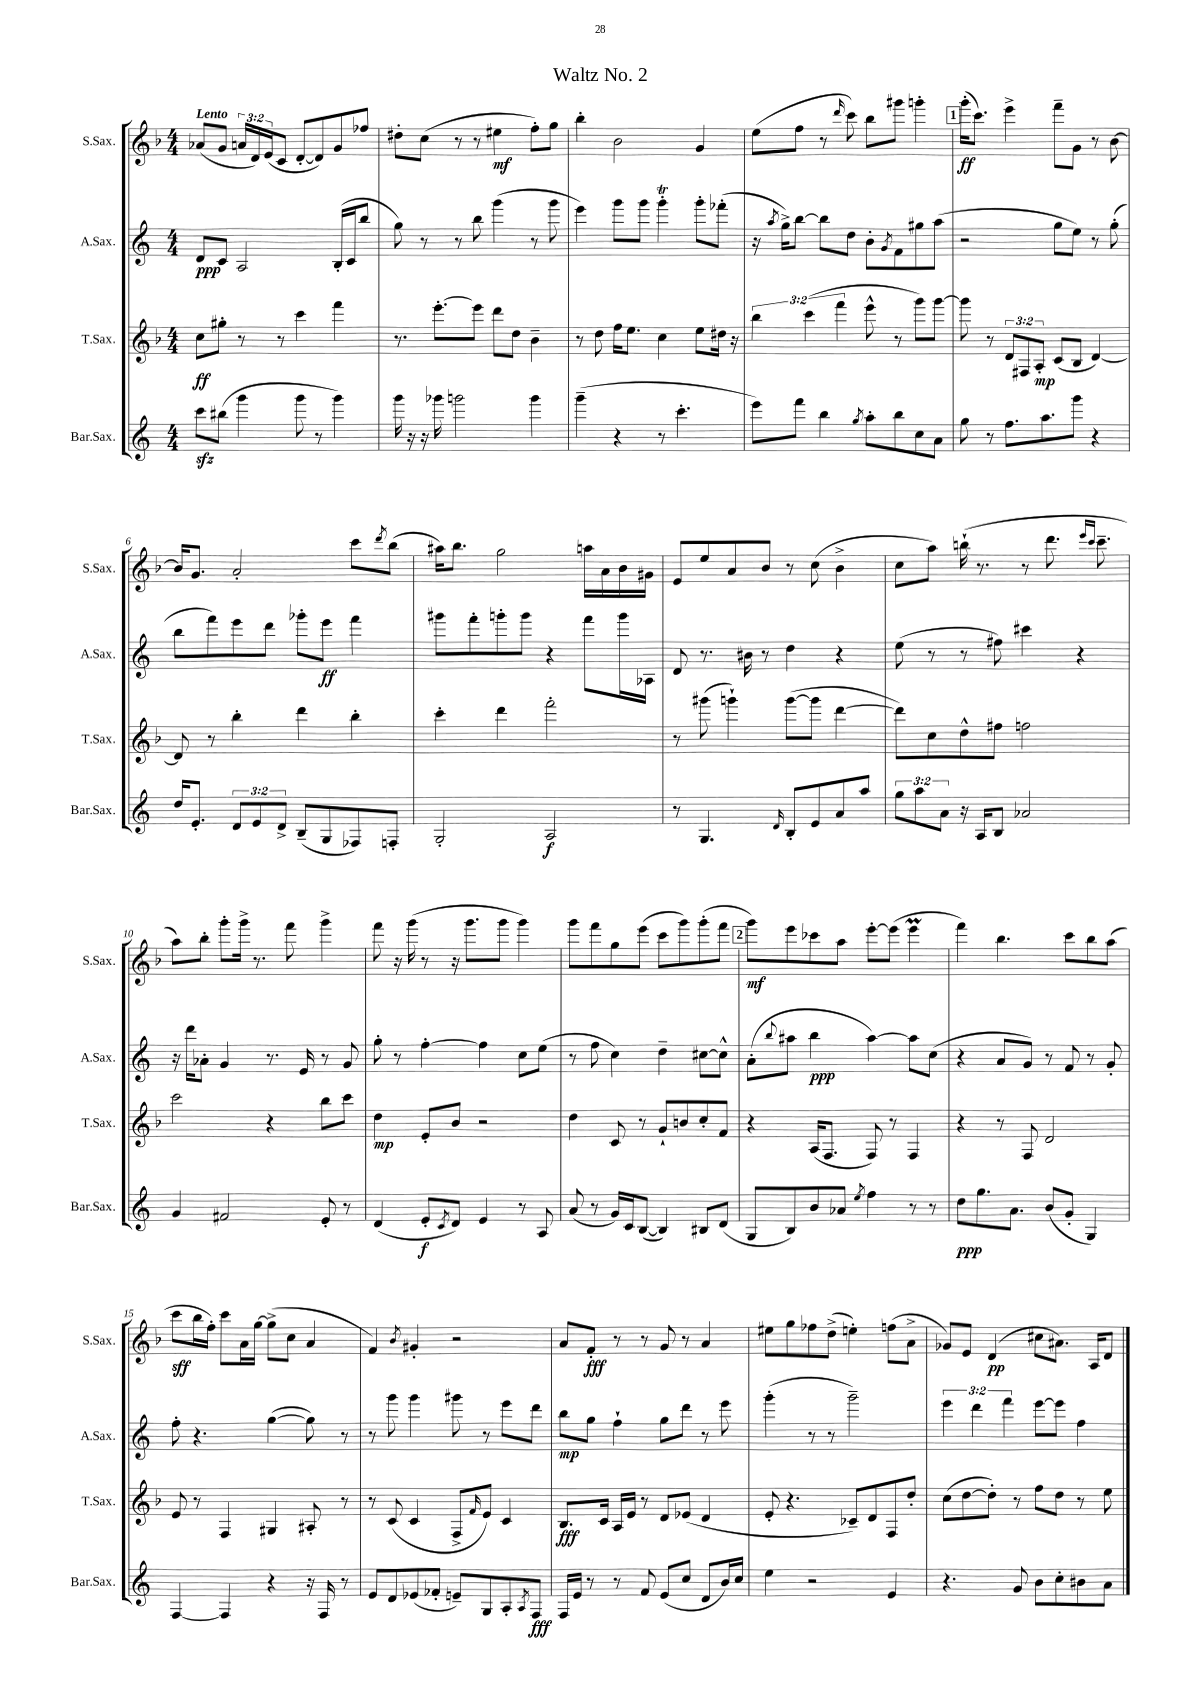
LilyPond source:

\header { title = "Waltz No. 2" }
<<
\new StaffGroup <<
\new Staff = "s0" \with { instrumentName = "S.Sax." shortInstrumentName = "S.Sax." } {
    \clef treble \key f \major \numericTimeSignature \time 4/4 \override Staff.TupletNumber.text = #tuplet-number::calc-fraction-text \tempo "Lento"
    aes'8( g'8 \tuplet 3/2 { a'16 d'16) e'16( } c'8 d'8~-. d'8) g'8 fes''8 |
    dis''8-. c''8( r8 r8 eis''4\mf f''8-.) g''8 |
    bes''4-. bes'2 g'4 |
    e''8( f''8 r8 \grace { d'''16 } c'''8) bes''8 gis'''8 g'''4-. |
    \mark \markup { \box "1" } g'''16-.\ff( c'''8.) e'''4-> f'''8-- g'8 r8 bes'8~ |
    bes'16 g'8. a'2-. c'''8 \acciaccatura { d'''8 } bes''8( |
    ais''16) bes''8. g''2 a''16 a'16 bes'16 gis'16 |
    e'8 e''8 a'8 bes'8 r8 c''8( bes'4-> |
    c''8 a''8) b''16-!( r8. r8 d'''8. \grace { e'''16 c'''16 } c'''8.-- |
    a''8) bes''8-. g'''8-. g'''16-> r8. f'''8 g'''4-> |
    f'''8 r16 g'''16( r8 r16 g'''8. g'''8 g'''4) |
    g'''8 f'''8 g''8 e'''8( c'''8 g'''8) g'''8-.( f'''8 |
    \mark \markup { \box "2" } g'''8\mf) e'''8 ces'''8 a''8 e'''8~-. e'''8( e'''4\prall |
    f'''4) bes''4. c'''8 bes''8 a''8( |
    c'''8\sff bes''16 f''16-.) c'''8 a'16 g''16~ g''8->( c''8 a'4 |
    f'4) \acciaccatura { bes'8 } gis'4-. r2 |
    a'8 f'8-.\fff r8 r8 g'8 r8 a'4 |
    eis''8 g''8 fes''8 d''8->( e''4-.) f''8( a'8-> |
    ges'8) e'8 d'4\pp( cis''8 ais'8.) a16 d'8 \bar "|." |
}
\new Staff = "s1" \with { instrumentName = "A.Sax." shortInstrumentName = "A.Sax." } {
    \clef treble \key c \major \numericTimeSignature \time 4/4 \override Staff.TupletNumber.text = #tuplet-number::calc-fraction-text
    d'8\ppp c'8 a2 b16-.( c'16 b''8 |
    g''8) r8 r8 b''8 g'''4( r8 g'''8 |
    e'''4) g'''8 g'''8 g'''4-.\trill g'''8-. fes'''8-.( |
    r16 \acciaccatura { a''8 } g''16->) b''8~ b''8 d''8 b'8-. \acciaccatura { g'8 } f'8 gis''8 a''8( |
    \mark \markup { \box "1" } r2 g''8 e''8) r8 g''8-.( |
    b''8 f'''8) e'''8 d'''8 ges'''8-. e'''8\ff f'''4 |
    gis'''8 f'''8-. g'''8-. g'''8 r4 f'''8 g'''16 aes16 |
    d'8 r8. bis'16 r8 d''4 r4 |
    e''8( r8 r8 fis''8) cis'''4 r4 |
    r16 d'''16 aes'8-. g'4 r8. e'16 r8 g'8 |
    g''8-. r8 f''4~-. f''4 c''8 e''8( |
    r8 f''8 c''4) d''4-- cis''8~ cis''8-^ |
    \mark \markup { \box "2" } a'8-.( \appoggiatura { b''8 } ais''8 b''4\ppp ais''4~) ais''8 c''8( |
    r4 a'8 g'8) r8 f'8 r8 g'8-. |
    f''8-. r4. g''4~( g''8) r8 |
    r8 g'''8 g'''4 gis'''8 r8 e'''8 d'''8 |
    b''8\mp g''8 f''4-! g''8 d'''8 r8 e'''8 |
    g'''4-.( r8 r8 g'''2--) |
    \tuplet 3/2 { e'''4 d'''4 f'''4 } e'''8~ e'''8 f''4 \bar "|." |
}
\new Staff = "s2" \with { instrumentName = "T.Sax." shortInstrumentName = "T.Sax." } {
    \clef treble \key f \major \numericTimeSignature \time 4/4 \override Staff.TupletNumber.text = #tuplet-number::calc-fraction-text
    c''8\ff gis''8-. r8 r8 c'''4 f'''4 |
    r8. e'''8.~-. e'''8 d'''8 d''8 bes'4-- |
    r8 d''8 f''16 e''8. c''4 e''8 dis''16 r16 |
    \tuplet 3/2 { bes''4 c'''4( f'''4 } e'''8-^ r8 g'''8) g'''8~ |
    \mark \markup { \box "1" } g'''8 r8 \tuplet 3/2 { d'8 fis8 a8-.\mp } c'8( bes8 d'4~) |
    d'8 r8 bes''4-. d'''4 bes''4-. |
    c'''4-. d'''4 f'''2-. |
    r8 gis'''8( g'''4-!) g'''8~( g'''8 d'''4~ |
    d'''8) c''8 d''8-^ fis''8 f''2 |
    c'''2 r4 bes''8 c'''8 |
    d''4\mp e'8-. bes'8 r2 |
    d''4 c'8 r8 g'8-! b'8 c''8-. f'8 |
    \mark \markup { \box "2" } r4 a16( f8. f8) r8 f4 |
    r4 r8 f8 d'2 |
    e'8 r8 f4 gis4 ais8-. r8 |
    r8 c'8( c'4 f8-> \grace { f'16 } e'8) c'4 |
    bes8.\fff c'16 a16 e'16 r8 d'8 ees'8( d'4 |
    e'8-. r4. ces'8--) d'8 f8 d''8-. |
    c''8( d''8~ d''8-.) r8 f''8 d''8 r8 e''8 \bar "|." |
}
\new Staff = "s3" \with { instrumentName = "Bar.Sax." shortInstrumentName = "Bar.Sax." } {
    \clef treble \key c \major \numericTimeSignature \time 4/4 \override Staff.TupletNumber.text = #tuplet-number::calc-fraction-text
    c'''8\sfz bis''8( g'''4 g'''8 r8 g'''4) |
    g'''16 r16 r16 ges'''16 g'''2 g'''4 |
    g'''4--( r4 r8 c'''4.-. |
    e'''8) f'''8 b''4 \acciaccatura { g''8 } a''8-. b''8 c''8 a'8 |
    \mark \markup { \box "1" } g''8 r8 f''8. a''8. g'''8 r4 |
    d''16 e'8.-. \tuplet 3/2 { d'8 e'8 d'8-> } b8--( g8 fes8) f8-. |
    g2-. a2\f |
    r8 g4. \grace { d'16 } b8-. e'8 a'8 a''8 |
    \tuplet 3/2 { g''8 a''8 a'8 } r16 a16 b8 aes'2 |
    g'4 fis'2 e'8-. r8 |
    d'4( e'8-.\f \acciaccatura { c'8 } d'8) e'4 r8 a8 |
    a'8( r8 g'16) c'16 b8~( b4) bis8 d'8( |
    \mark \markup { \box "2" } g8 b8) b'8 aes'8 \acciaccatura { e''8 } f''4 r8 r8 |
    d''8\ppp g''8. a'8. b'8( g'8-. g4) |
    f4~ f4 r4 r16 f16 r8 |
    e'8 d'8 ees'8( fes'8-. e'8--) g8 a8-. \acciaccatura { a8 } f8\fff |
    f16 e'16 r8 r8 f'8 e'8( c''8 d'8 b'16) c''16 |
    e''4 r2 e'4 |
    r4. g'8 b'8 c''8-. bis'8 a'8 \bar "|." |
}
>>
>>
